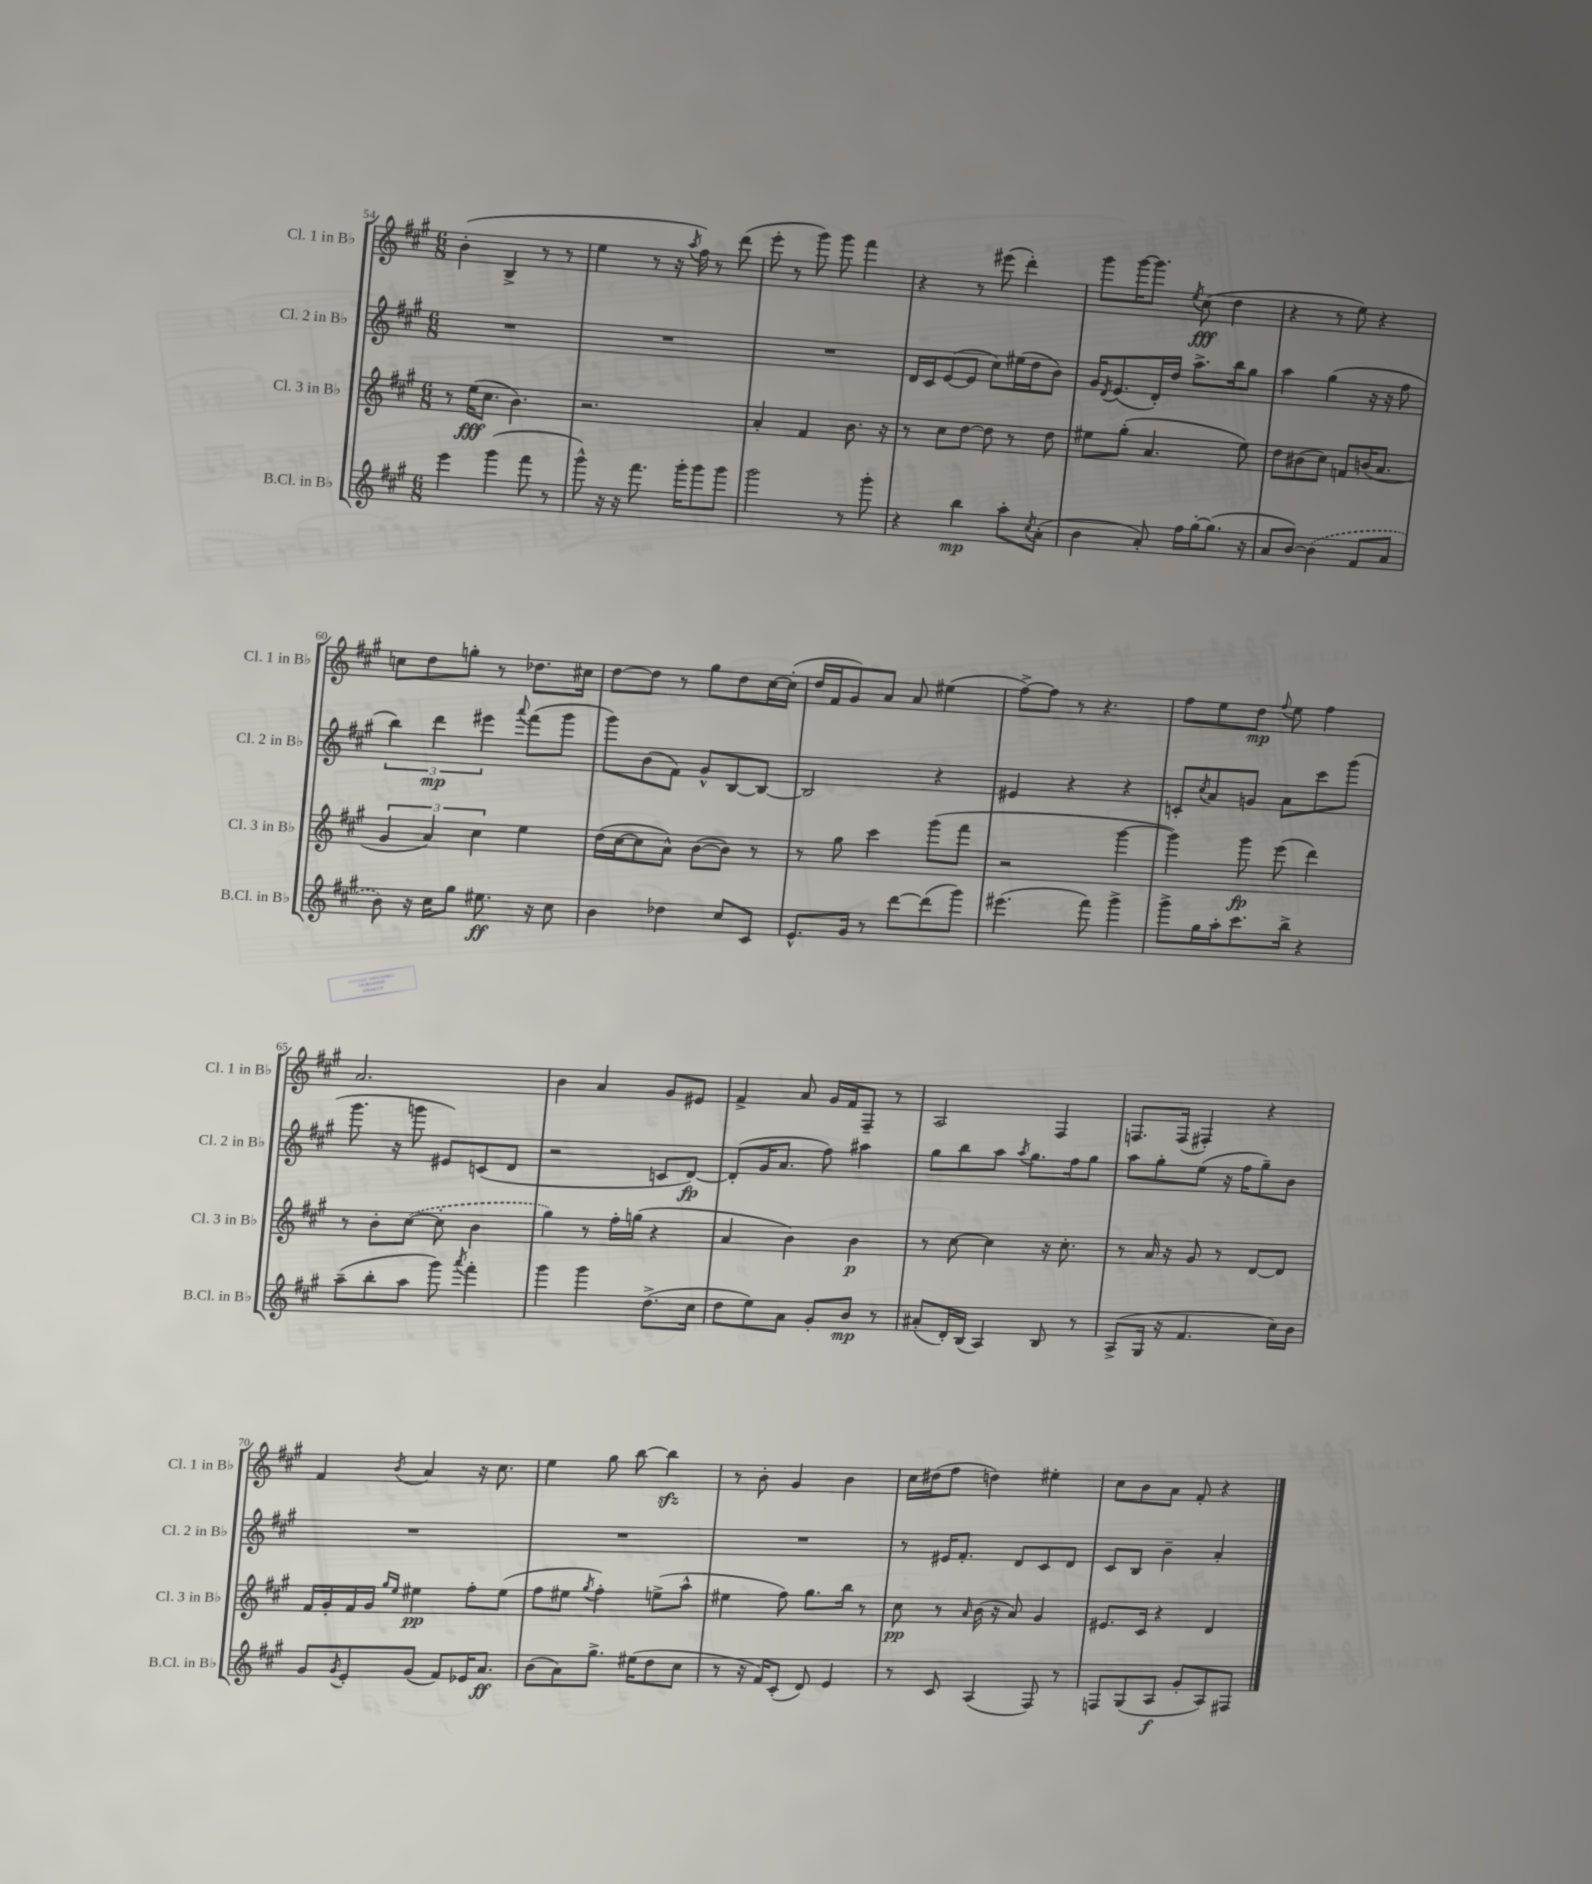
<<
\new StaffGroup <<
\new Staff = "s0" \with { instrumentName = "Cl. 1 in Bb" shortInstrumentName = "Cl. 1 in Bb" } {
    \clef treble \key a \major \numericTimeSignature \time 6/8
    b'4-.( b4-> r8 r8 |
    e''4 r8 r16 \acciaccatura { a''8 } fis''16) r8 d'''8( |
    e'''8-. r8 gis'''8) gis'''8 fis'''4 |
    r4 r8 eis'''8( d'''4-.) |
    gis'''8 gis'''16~ gis'''8. \acciaccatura { e''8 } cis''8\fff( d''4 |
    r4 r8 e''8) r4 |
    c''8 d''8 g''8-. r8 des''8. cis''16 |
    d''8~ d''8 r8 gis''8 d''8 cis''16~ cis''16-.( |
    d''16 fis'16 gis'8) a'8 a'8 eis''4( |
    fis''8~->) fis''8 r8 r4. |
    fis''8 e''8 d''8\mp \appoggiatura { fis''8 } e''8 fis''4 |
    a'2. |
    b'4 a'4 gis'8 eis'8 |
    fis'4-> a'8 gis'16 fis'16 fis8-- r8 |
    a2 fis4 |
    f8. f16( fis4-.) r4 |
    fis'4 \acciaccatura { b'8 } a'4 r16 cis''8. |
    e''4 gis''8 b''8~ b''4\sfz |
    r8 b'8-. gis'4 b'4 |
    cis''16 dis''16( fis''8 d''4) eis''4-. |
    cis''8 b'8 a'8 fis'8-. r4 \bar "|." |
}
\new Staff = "s1" \with { instrumentName = "Cl. 2 in Bb" shortInstrumentName = "Cl. 2 in Bb" } {
    \clef treble \key a \major \numericTimeSignature \time 6/8
    R2. |
    R2. |
    R2. |
    d'16 cis'16 e'8~( e'8 cis''8) eis''16( d''16 b'8) |
    gis'16 \acciaccatura { d'8 } e'8.( d'16-.) d''16 a''8.-> b''16 gis''8 |
    a''4 gis''4( r16 r16 fis''8 |
    \tuplet 3/2 { b''4) d'''4\mp eis'''4 } \appoggiatura { a'''8 } fis'''8( gis'''8 |
    gis'''8) b'8( fis'8) gis'8-^ b8~ b8~ |
    b2 r4 |
    eis'4 r4 r4 |
    c'8-. \acciaccatura { cis''8 } a'8 g'8 a'8 cis'''8 gis'''8( |
    gis'''8. r16 g'''8 eis'8) c'8( d'8 |
    r2 c'8 d'8~\fp) |
    d'8-.( gis'16 a'8. fis''8) ais''4 |
    gis''8 b''8 a''8 \acciaccatura { a''8 } gis''8. fis''16 gis''8 |
    a''8 gis''8-. e''8( r16 fis''16 gis''8--) b'8 |
    R2. |
    R2. |
    R2. |
    r8 eis'16 fis'8.-. d'8 cis'8 d'8 |
    cis'8 b8 b'4-- a'4-. \bar "|." |
}
\new Staff = "s2" \with { instrumentName = "Cl. 3 in Bb" shortInstrumentName = "Cl. 3 in Bb" } {
    \clef treble \key a \major \numericTimeSignature \time 6/8
    r8 e''16\fff( cis''8. b'4.) |
    r2. |
    a'4-. fis'4 b'8. r16 |
    r8 cis''8 d''8~ d''8 r8 d''8 |
    eis''8 gis''8-.( a'4. eis''8) |
    d''8 bis'8( cis''8) f'8 b'16( a'8. |
    \tuplet 3/2 { gis'4 a'4) cis''4 } e''4 |
    d''16( cis''16~ cis''8 a'8-^) b'8~( b'8) r8 |
    r8 gis''8 cis'''4 gis'''8( fis'''8 |
    r2 gis'''4~ |
    gis'''4) gis'''8\fp e'''8( d'''4) |
    r8 b'8-. \once \slurDashed cis''8~( cis''8-. b'4 |
    gis''4) r8 fis''16-. g''16( r4 |
    a'4 b'4) b'4\p |
    r8 cis''8~ cis''4 r16 cis''8.-. |
    r8 a'16 r16 gis'8 r8 d'8~ d'8 |
    fis'16 gis'16-. fis'16 gis'16 \grace { gis''16 e''16 } eis''4\pp fis''8-. eis''8( |
    fis''8 eis''8 \acciaccatura { gis''8 } fis''4-.) e''8->( a''8-^ |
    eis''4 fis''8) gis''8. b''16 r8 |
    cis''8\pp r8 \grace { a'16 } b'16( r16 a'8) gis'4 |
    eis'8. cis'16 r4 d'4 \bar "|." |
}
\new Staff = "s3" \with { instrumentName = "B.Cl. in Bb" shortInstrumentName = "B.Cl. in Bb" } {
    \clef treble \key a \major \numericTimeSignature \time 6/8
    e'''4 gis'''4( fis'''8 r8 |
    gis'''8-^) r16 r16 fis'''8. gis'''16-. gis'''8 gis'''8 |
    gis'''2 r8 gis'''8-. |
    r4 b''4\mp a''8-. \acciaccatura { cis''8 } a'8-.( |
    b'4 a'8-.) fis''16 gis''16~-. gis''8.( r16 |
    a'8 b'8~) \once \slurDashed b'4( fis'8 a'8 |
    b'8) r16 cis''16 gis''8 eis''8.\ff r16 cis''8 |
    b'4 des''4 cis''8 cis'8 |
    e'8.-^ gis'16 r8 d'''8~ d'''8( gis'''8) |
    eis'''4.( fis'''8) gis'''4-> |
    gis'''8-> gis''16 a''16-. cis'''8. b''16-> r4 |
    a''8--( b''8-. a''8 gis'''8) \acciaccatura { a'''8 } fis'''4-. |
    gis'''4 gis'''4 d''8.->( cis''16 |
    d''8 e''8) a'8 gis'8-. b'8\mp r8 |
    ais'8-.( d'16-.) b16( a4) b8 r8 |
    a8->( gis16 r16 fis'4. cis''16) b'16 |
    gis'8 \acciaccatura { gis'8 } e'8-. gis'8( fis'8) ees'16 a'8.\ff |
    b'8( a'8) gis''8.-> eis''16( d''8 cis''8 |
    r8 r16 fis'16) cis'8-.( d'8) e'4 |
    r8 cis'8 a4( fis8) r8 |
    f8 gis8( a8\f gis'8-. a8) fis8 \bar "|." |
}
>>
>>
\layout { \context { \Score currentBarNumber = #54 } }
